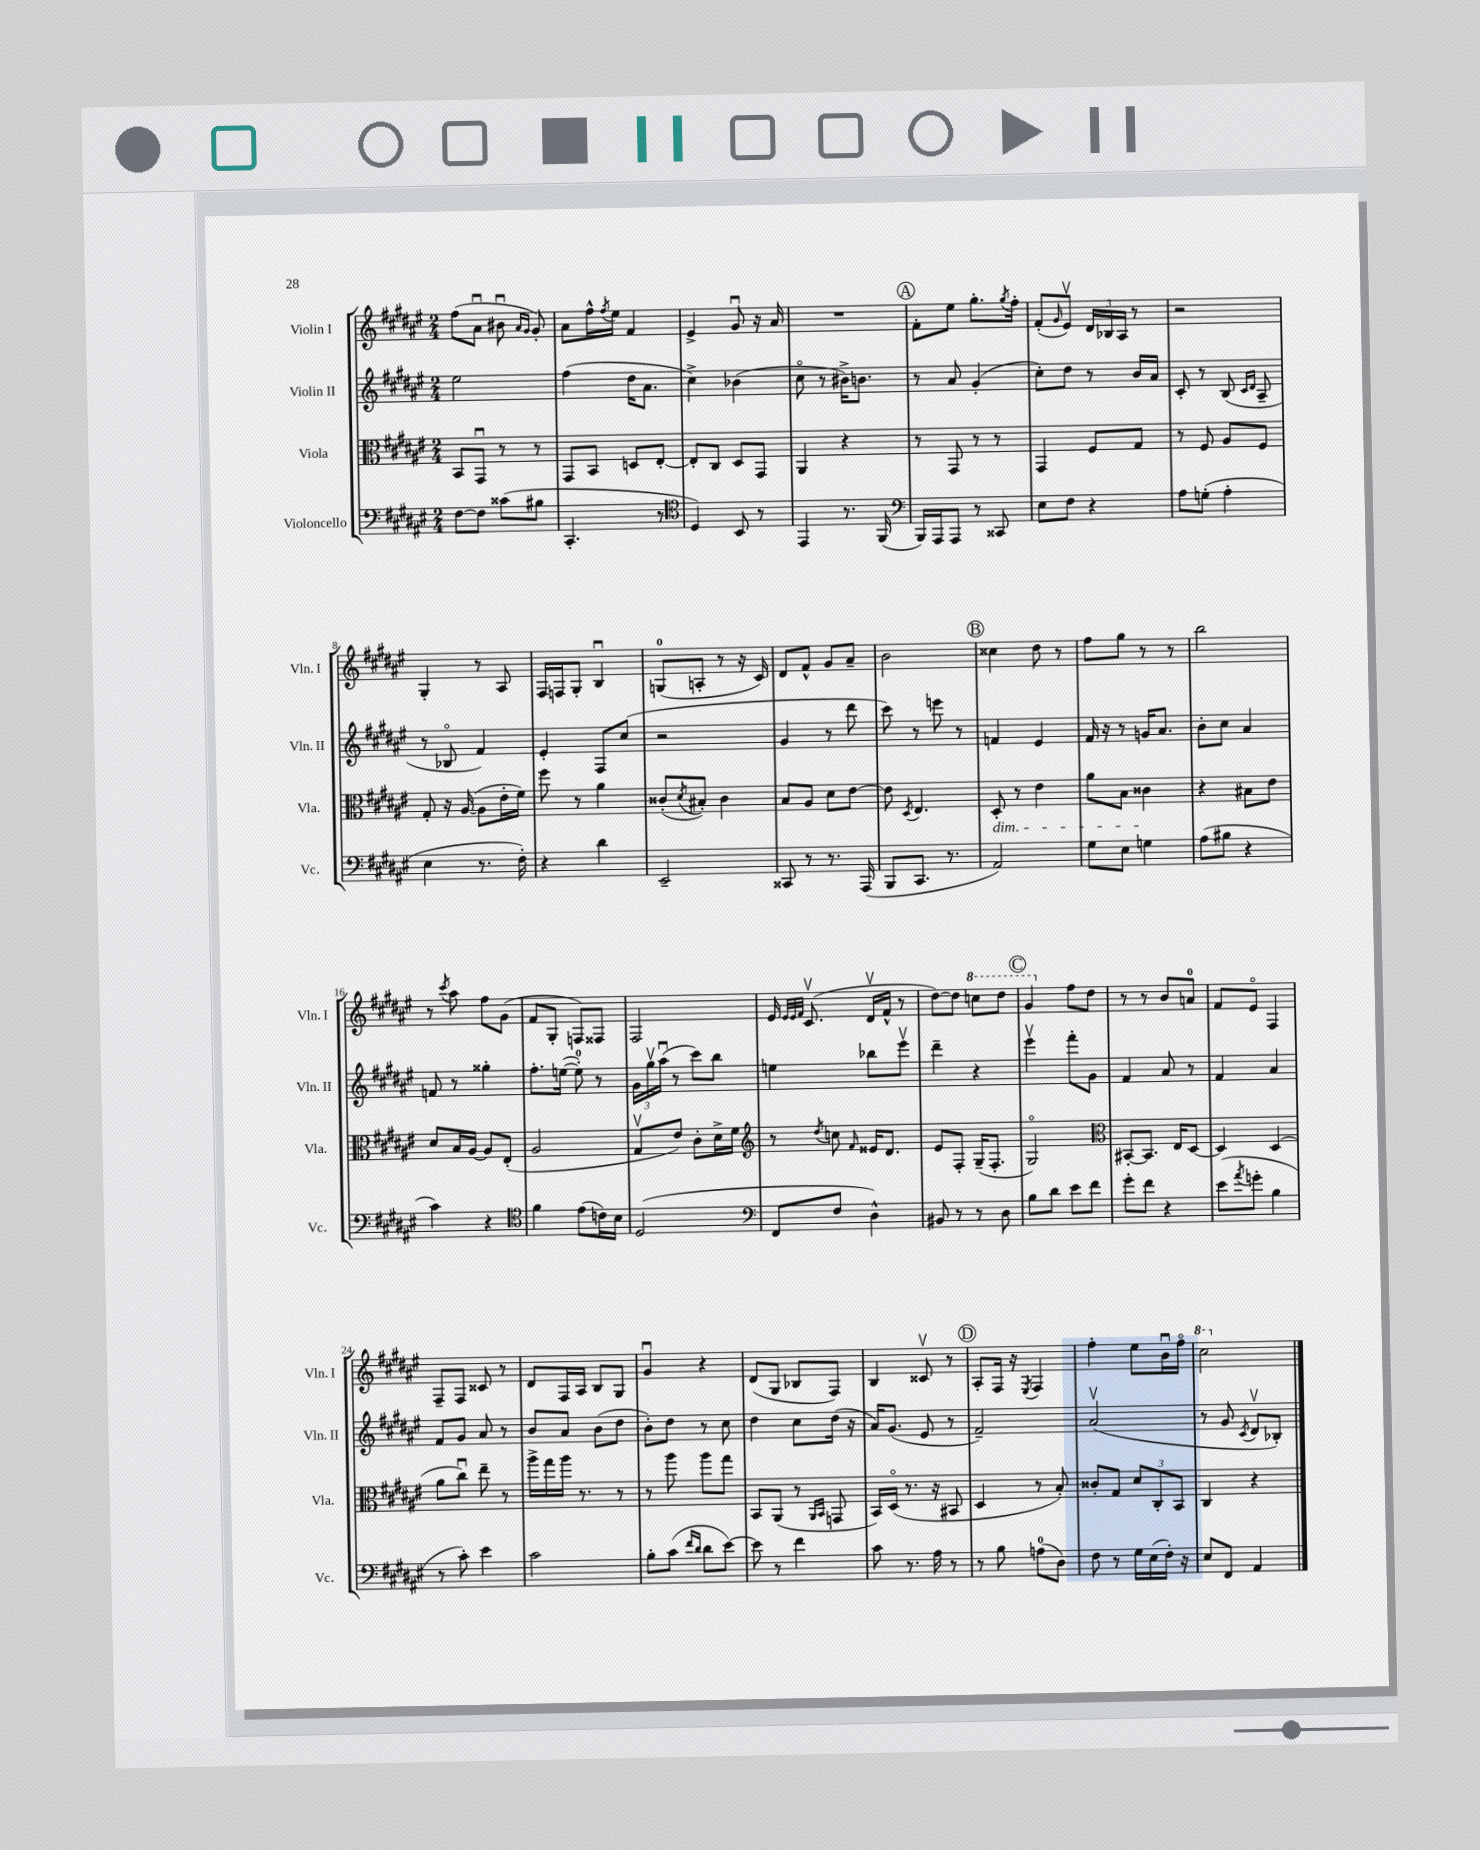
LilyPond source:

<<
\new StaffGroup <<
\new Staff = "s0" \with { instrumentName = "Violin I" shortInstrumentName = "Vln. I" } {
    \clef treble \key fis \major \numericTimeSignature \time 2/4
    fis''8( ais'8\downbow bis'8\downbow \grace { ais'16 gis'16 } gis'8-.) |
    ais'8 fis''16-^ \acciaccatura { fis''8 } eis''16 fis'4 |
    eis'4-> gis'8\downbow r16 ais'16 |
    R2 |
    \mark \markup { \circle "A" } fis'8-. eis''8 gis''8.-. \acciaccatura { gis''8 } fis''16-. |
    fis'8-.( \grace { gis'16 } eis'8\upbow) \tuplet 3/2 { dis'16 bes16 ais16 } r8 |
    r2 |
    gis4-. r8 ais8 |
    fis16 f16 gis8-. b4\downbow |
    g8-0( a8-. r8 r16 cis'16) |
    dis'8 fis'8-^ gis'8 ais'8-- |
    b'2 |
    \mark \markup { \circle "B" } cisis''4 dis''8 r8 |
    fis''8 gis''8 r8 r8 |
    b''2 |
    r8 \acciaccatura { cis'''8 } ais''8 fis''8 gis'8( |
    fis'8 gis8-. f8) fisis8 |
    fis2 |
    eis'16 \grace { eis'32 eis'32 fis'32 } cis'8.\upbow( dis'16\upbow fis'16-^ r8 |
    dis''8~) dis''8 \ottava #1 c'''8 dis'''8 |
    \mark \markup { \circle "C" } gis''4 \ottava #0 fis''8 dis''8 |
    r8 r8 b'8 a'8-0 |
    fis'8 eis'8\flageolet fis4 |
    fis8-- fis8 cisis'8 r8 |
    dis'8 fis16 ais16 b8 gis8 |
    gis'4\downbow r4 |
    dis'8( gis8 bes8 fis8) |
    b4 cisis'8\upbow r8 |
    \mark \markup { \circle "D" } ais8-. fis16 r16 \acciaccatura { eis8 } fis4 |
    fis''4-. eis''8 b'16\downbow fis''16\flageolet |
    \ottava #1 cis'''2 \ottava #0 \bar "|." |
}
\new Staff = "s1" \with { instrumentName = "Violin II" shortInstrumentName = "Vln. II" } {
    \clef treble \key fis \major \numericTimeSignature \time 2/4
    eis''2 |
    fis''4( dis''16 ais'8. |
    cis''4->) bes'4( |
    cis''8\flageolet r8 bis'16->) b'8. |
    \mark \markup { \circle "A" } r8 ais'8 gis'4-.( |
    cis''8-.) dis''8 r8 b'16 ais'16 |
    cis'8-. r8 b8( \grace { cis'16 dis'16 } ais8-- |
    r8 bes8\flageolet fis'4) |
    eis'4-. fis8 cis''8( |
    r2 |
    gis'4 r8 dis'''8 |
    cis'''8) r8 e'''8 r8 |
    \mark \markup { \circle "B" } f'4 eis'4 |
    fis'16 r16 r8 g'16 ais'8. |
    b'8-. cis''8 ais'4 |
    f'8 r8 gisis''4-. |
    fis''8.-. e''16~( e''8-0-.) r8 |
    \tuplet 3/2 { gis'16 gis''16\upbow ais''16\downbow( } r8 cis'''8) b''8 |
    e''4 bes''8 eis'''8\upbow |
    dis'''4-- r4 |
    \mark \markup { \circle "C" } eis'''4\upbow fis'''8-. gis'8 |
    fis'4 ais'8 r8 |
    fis'4 ais'4 |
    fis'8 gis'8 ais'8 r8 |
    b'8 ais'8 b'8( dis''8 |
    b'8-.) dis''8 r8 cis''8 |
    dis''4 cis''8 dis''16( r16 |
    ais'16) gis'8.( eis'8 r8 |
    \mark \markup { \circle "D" } fis'2--) |
    ais'2\upbow( |
    r8 gis'8 \acciaccatura { cis'8 } dis'8\upbow bes8-.) \bar "|." |
}
\new Staff = "s2" \with { instrumentName = "Viola" shortInstrumentName = "Vla." } {
    \clef alto \key fis \major \numericTimeSignature \time 2/4
    b,8 gis,8\downbow r8 r8 |
    gis,8 b,8 d8 eis8~-. |
    eis8-. cis8 dis8 gis,8 |
    ais,4 r4 |
    \mark \markup { \circle "A" } r8 gis,8 r8 r8 |
    gis,4 fis8 gis8 |
    r8 fis8 ais8 fis8 |
    gis8-. r16 ais16~( ais8 eis'16-. fis'16) |
    fis''8 r8 ais'4 |
    cisis'8-.( \acciaccatura { dis'8 } bis8-.) cisis'4 |
    b8 ais8 dis'8 eis'8~ |
    eis'8 \acciaccatura { dis8 } eis4. |
    \mark \markup { \circle "B" } dis8-.\dim r8 eis'4 |
    ais'8 b8 cisis'4\! |
    r4 bis8 eis'8 |
    dis'8 b16 ais16~ ais8 eis8-.( |
    ais2 |
    gis8\upbow eis'8) cis'8-. dis'16-> fis'16 |
    \clef treble r8 \acciaccatura { dis''8 } c''8 \grace { fis'16 } eisis'16 dis'8. |
    eis'8 fis8-. gis16--( fis8.-. |
    \mark \markup { \circle "C" } gis2\flageolet) |
    \clef alto bis,8~-. bis,8. eis16 dis8~ |
    dis4 dis4( |
    ais'8 cis''8\downbow) eis''8-- r8 |
    ais''16-> gis''16 ais''16 r8. r8 |
    r8 ais''8 ais''8 gis''8 |
    b,8 ais,8( r8 \grace { ais,16 b,16 } g,8 |
    b,16) dis16\flageolet( r8. r16 bis,8 |
    \mark \markup { \circle "D" } dis4 r8 b8-.) |
    cisis'8-. gis8 \tuplet 3/2 { dis'8 cis8-. b,8 } |
    cis4 r4 \bar "|." |
}
\new Staff = "s3" \with { instrumentName = "Violoncello" shortInstrumentName = "Vc." } {
    \clef bass \key fis \major \numericTimeSignature \time 2/4
    fis8~ fis8 cisis'8( bis8 |
    cis,4.-. r8 |
    \clef tenor dis4) b,8 r8 |
    eis,4 r8. fis,16( |
    \mark \markup { \circle "A" } \clef bass b,,16) ais,,16 ais,,8 r8 cisis,8 |
    eis8 fis8 r4 |
    ais8 g8-.( ais4-. |
    eis4 r8. fis16-.) |
    r4 dis'4 |
    eis,2-- |
    cisis,8 r8 r8. ais,,16( |
    b,,8 cis,8. r8. |
    \mark \markup { \circle "B" } ais,2) |
    gis8 eis8 g4 |
    ais8( bis8 r4 |
    cis'4) r4 |
    \clef tenor fis'4 eis'8( c'16) b16 |
    dis2( |
    \clef bass fis,8 fis8 dis4-^) |
    bis,8 r8 r8 dis8 |
    \mark \markup { \circle "C" } b8 dis'8 eis'8 fis'8 |
    gis'8-. fis'8 r4 |
    eis'8( \acciaccatura { ais'8 } g'8-. b4 |
    r8 cis'8-.) eis'4 |
    cis'2 |
    b8-. cis'8( \grace { fis'16 dis'16 } dis'8 eis'8~) |
    eis'8 r8 fis'4 |
    cis'8 r8. ais16 r8 |
    \mark \markup { \circle "D" } r8 b8 a8-0( dis8) |
    fis8 r8 gis16 eis16( fis16-.) r16 |
    eis8 fis,8 ais,4 \bar "|." |
}
>>
>>
